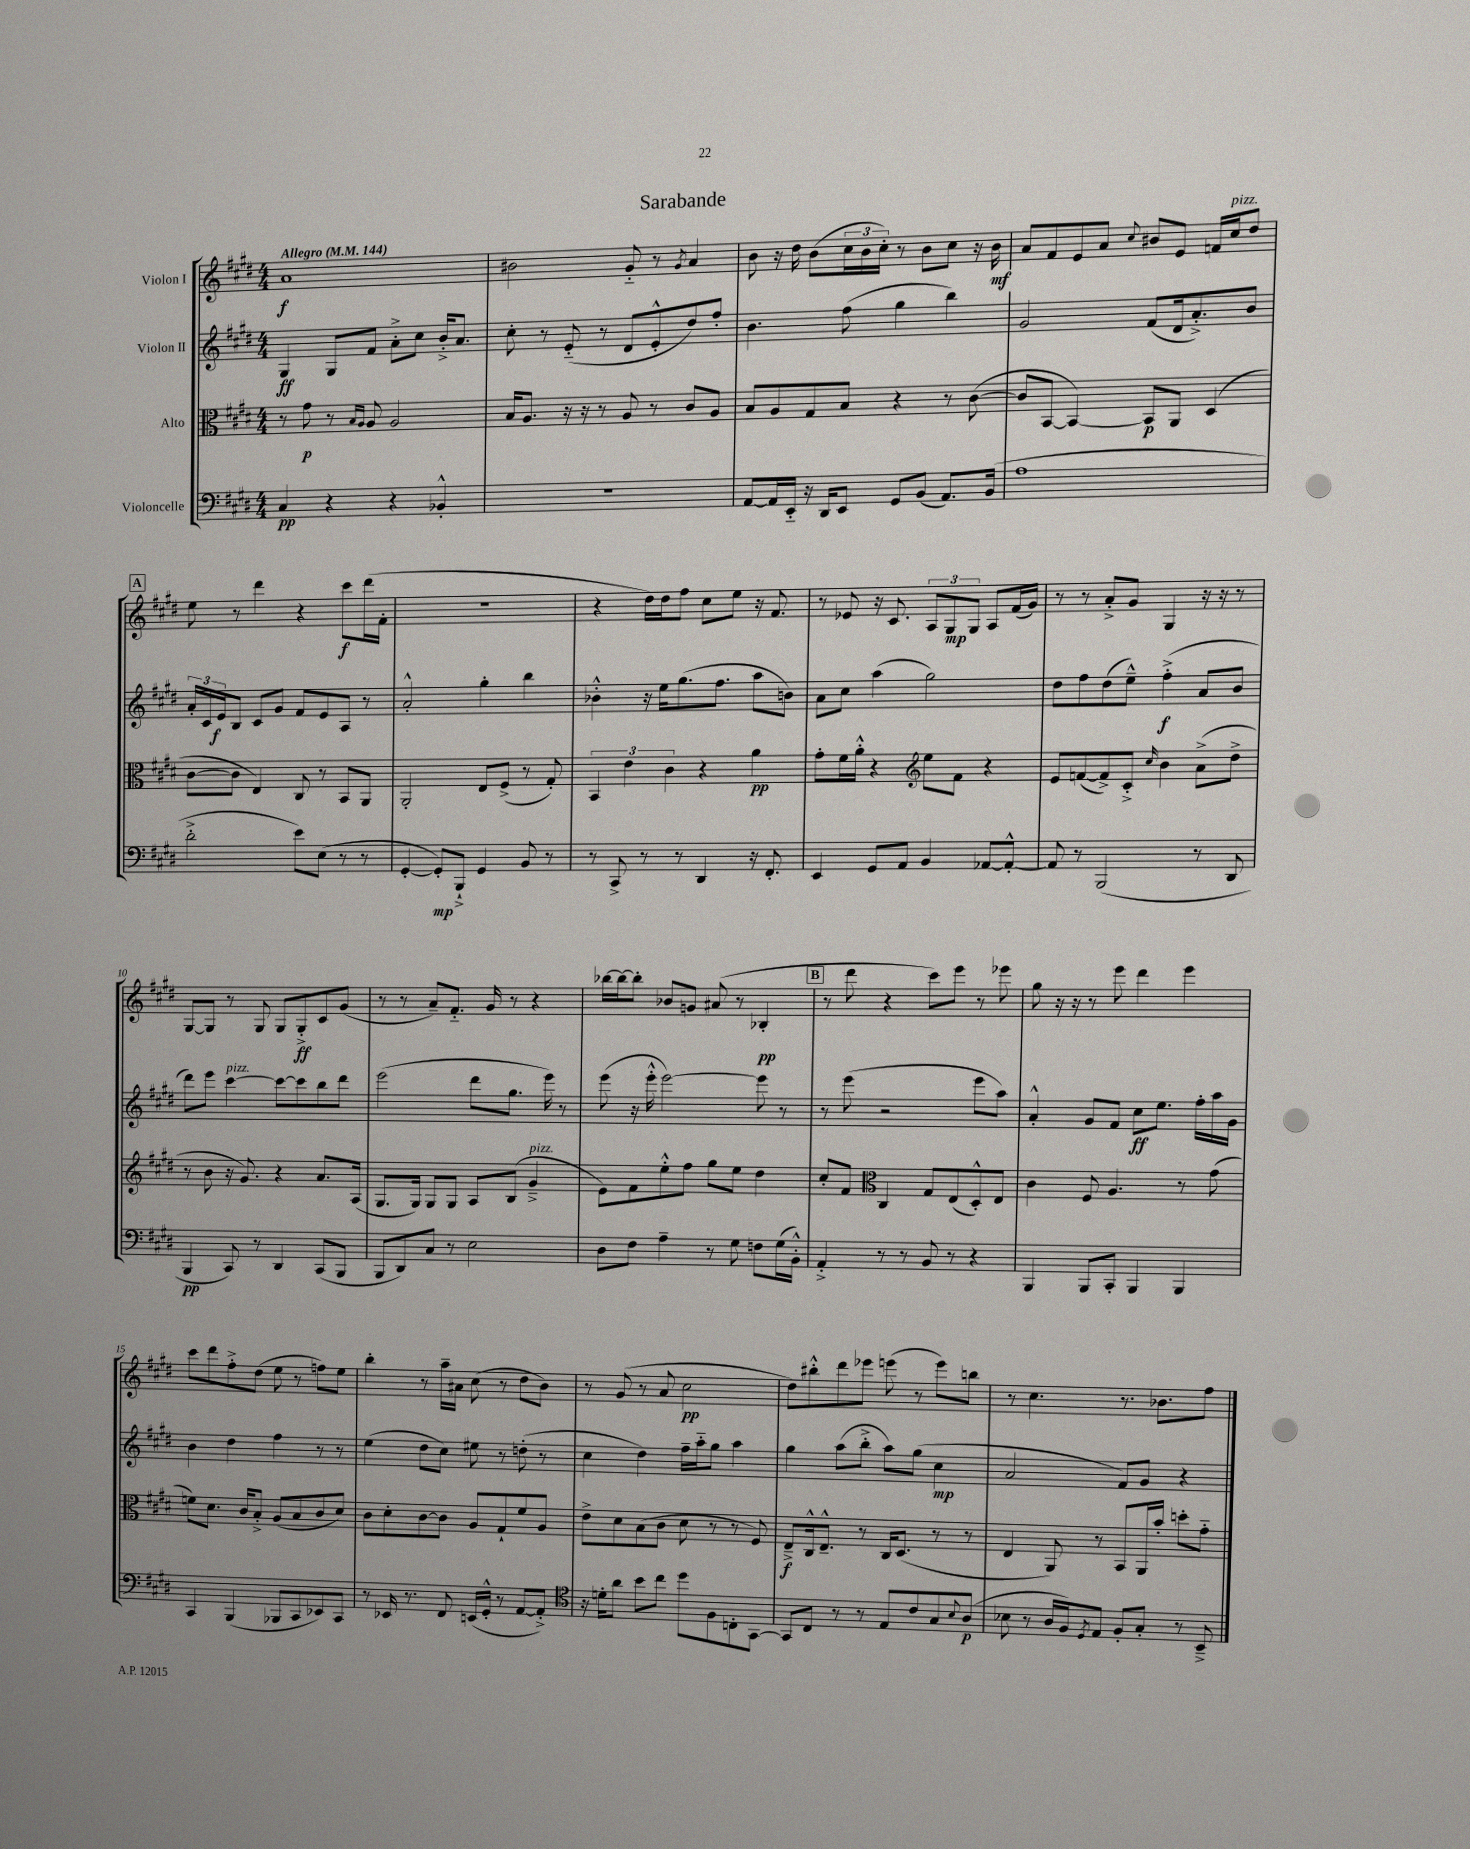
\header { title = "Sarabande" }
<<
\new StaffGroup <<
\new Staff = "s0" \with { instrumentName = "Violon I" } {
    \clef treble \key e \major \numericTimeSignature \time 4/4 \tempo "Allegro" 4 = 144
    a'1\f |
    bis'2 gis'8-_ r8 \acciaccatura { gis'8 } a'4 |
    b'8 r16 dis''16 b'8( \tuplet 3/2 { cis''16 b'16 cis''16-.) } r8 b'8 cis''8 r16 b'16\mf |
    a'8 fis'8 e'8 a'8 \appoggiatura { cis''8 } bis'8 e'8 f'16 cis''16^\markup { \italic "pizz." } dis''8 |
    \mark \markup { \box "A" } e''8 r8 dis'''4 r4 cis'''8\f dis'''16( fis'16-. |
    R1 |
    r4 dis''16) dis''16 fis''8 cis''8 e''8 r16 fis'8. |
    r8 ees'8 r16 cis'8. \tuplet 3/2 { a8 gis8\mp gis8 } a8 fis'16( gis'16) |
    r8 r8 a'8-.-> gis'8 gis4 r16 r16 r8 |
    gis8~ gis8 r8 gis8 gis8 gis8-.->\ff cis'8 gis'8( |
    r8 r8 a'8--) fis'8.-_ gis'16 r8 r4 |
    bes''16~ bes''16~ bes''8-. bes'8 g'8 ais'8( r8 bes4-.\pp |
    \mark \markup { \box "B" } r8 dis'''8 r4 cis'''8) e'''8 r8 ees'''8 |
    gis''8 r16 r16 r8 e'''8 dis'''4 e'''4 |
    cis'''8 dis'''8 fis''8-.-> dis''8( e''8 r8 f''8) e''8 |
    b''4-. r8 a''16-- ais'16 cis''8( r8 dis''8 b'8) |
    r8 gis'8( r8 a'8 cis''2\pp |
    dis''8) bis''8-.-^ dis'''8 ees'''8 e'''8( r8 e'''8) b''8 |
    r8 cis''4. r8. bes'8. fis''8 \bar "|." |
}
\new Staff = "s1" \with { instrumentName = "Violon II" } {
    \clef treble \key e \major \numericTimeSignature \time 4/4
    gis4\ff gis8 fis'8 a'8-.-> cis''8 b'16-.-> a'8. |
    cis''8-. r8 e'8-_( r8 dis'8 e'8-.-^ dis''8) fis''8-. |
    b'4. fis''8( gis''4 b''4) |
    gis'2 fis'8( dis'16 a'8.-.->) b'8 |
    \mark \markup { \box "A" } \tuplet 3/2 { a'16-. cis'16 e'16\f } b8 cis'8 gis'8 fis'8 e'8 a8 r8 |
    a'2-.-^ gis''4-. b''4 |
    bes'4-.-^ r16 e''16 gis''8.( fis''8. a''8 b'8) |
    a'8 cis''8 a''4( gis''2) |
    dis''8 fis''8 dis''8( e''8---^) fis''4-.->\f( a'8 b'8 |
    dis'''8) e'''8 cis'''4~^\markup { \italic "pizz." } cis'''8~ cis'''8 b''8 dis'''8 |
    e'''2( dis'''8 gis''8. e'''16) r8 |
    e'''8( r16 e'''16-.-^ e'''2~) e'''8 r8 |
    \mark \markup { \box "B" } r8 e'''8( r2 e'''8 a''8) |
    a'4-.-^ gis'8 fis'8 cis''8\ff e''8. fis''16-. a''16 gis'16 |
    b'4 dis''4 fis''4 r8 r8 |
    e''4( dis''8 cis''8) eis''8 r8 d''8-.( r8 |
    cis''4 dis''4) fis''16-- a''16-_ gis''8 a''4 |
    gis''4 a''8( b''8-.-> a''8) gis''8( cis''4\mp |
    a'2 fis'8) gis'8 r4 \bar "|." |
}
\new Staff = "s2" \with { instrumentName = "Alto" } {
    \clef alto \key e \major \numericTimeSignature \time 4/4
    r8 gis'8\p r8 \grace { b16 a16 } a8 a2 |
    b16 a8. r16 r16 r8 a8 r8 cis'8 a8 |
    b8 a8 gis8 b8 r4 r8 cis'8~( |
    cis'8 b,8~ b,4~) b,8\p a,8 dis4( |
    \mark \markup { \box "A" } cis'8~ cis'8 e4) cis8 r8 b,8 a,8 |
    a,2-. e8 fis8->( r8 gis8-.) |
    \tuplet 3/2 { b,4 e'4 cis'4 } r4 a'4\pp |
    gis'8-. fis'16 a'16-.-^ r4 \clef treble e''8 fis'8 r4 |
    e'8 f'8~( f'8->) cis'8-.-> \grace { cis''16 } b'4 a'8->( dis''8-> |
    r8 b'8 r16 gis'8.) r4 a'8. a16( |
    gis8. gis16) gis8 gis8 a8 b8( gis'4--->^\markup { \italic "pizz." } |
    e'8) fis'8 e''8-.-^ fis''8 gis''8 e''8 dis''4 |
    \mark \markup { \box "B" } cis''8-. fis'8 \clef alto cis4 gis8 e8( dis8-.-^) e8 |
    cis'4 fis8 a4. r8 gis'8( |
    f'8) dis'8. cis'16 b8-.-> a8( b8 cis'8 dis'8) |
    cis'8 dis'8-. cis'8~ cis'8 a8 gis8-! fis'8 a8 |
    e'8-> dis'8 b8( cis'8 dis'8 r8 r8 fis8) |
    e8--->\f cis16-^ e8.---^ r8 cis16 dis8.( r8 r8 |
    e4 a,8) r8 b,8 a,16 b'16-. d''8-. gis'8-_ \bar "|." |
}
\new Staff = "s3" \with { instrumentName = "Violoncelle" } {
    \clef bass \key e \major \numericTimeSignature \time 4/4
    cis4\pp r4 r4 bes,4-.-^ |
    R1 |
    a,8~ a,16 e,16-_ r16 dis,16 e,8 gis,8 b,8( a,8.) b,16( |
    a1 |
    \mark \markup { \box "A" } dis'2-.-> e'8) e8( r8 r8 |
    gis,4~-. gis,8-.\mp) b,,8-!-> gis,4 b,8 r8 |
    r8 cis,8-> r8 r8 dis,4 r16 fis,8.-. |
    e,4 gis,8 a,8 b,4 aes,8~ aes,8~-.-^ |
    aes,8 r8 b,,2( r8 dis,8 |
    b,,4\pp cis,8) r8 dis,4 cis,8( b,,8 |
    b,,8 dis,8) cis8 r8 e2 |
    dis8 fis8 a4-- r8 gis8 f8 gis16( b,16-.-^) |
    \mark \markup { \box "B" } a,4-.-> r8 r8 b,8 r8 r4 |
    b,,4 b,,8 cis,8-. b,,4 b,,4 |
    cis,4 b,,4( bes,,8 cis,8 ees,8) cis,8 |
    r8 ees,16 r8. fis,8 e,16( gis,16-.-^ r8 a,8~ a,8-.->) |
    \clef tenor r16 d'16-. a'8 b'8 cis''8 dis''8 fis8 c8-. gis,8~ |
    gis,8 cis8 r8 r8 e8 cis'8 gis8 \appoggiatura { b8 } a8\p( |
    bes8 r8 a16 fis16) \acciaccatura { dis8 } e8 fis8-. gis8-. r8 b,8---> \bar "|." |
}
>>
>>
